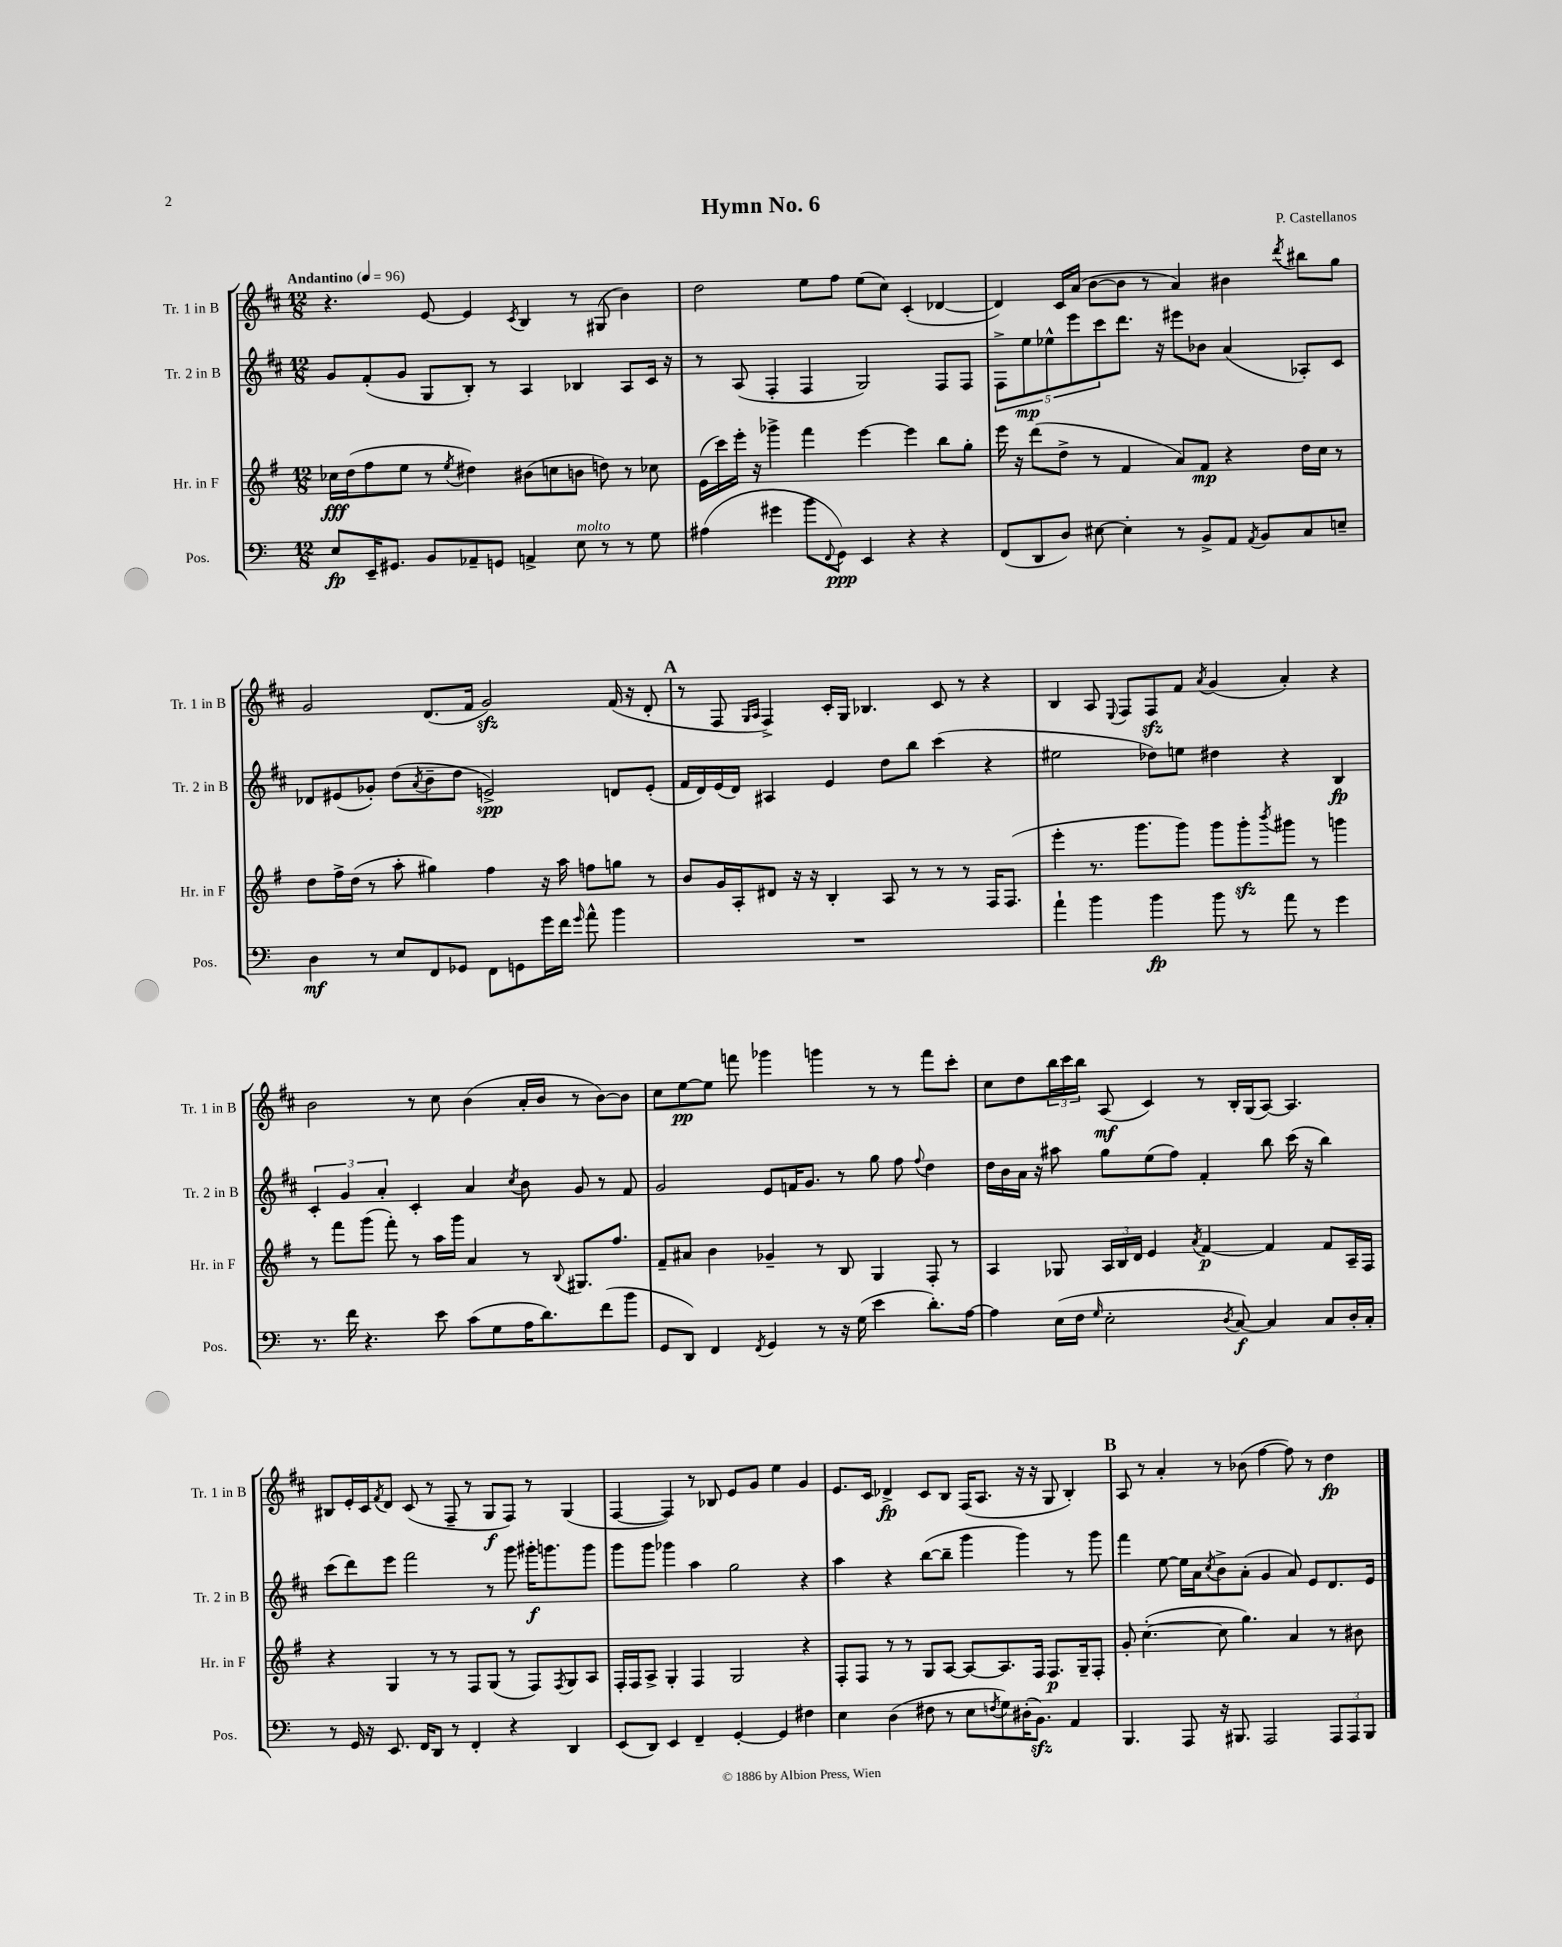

**kern	**dynam	**kern	**dynam	**kern	**dynam	**kern	**dynam
*part4	*part4	*part3	*part3	*part2	*part2	*part1	*part1
*staff4	*staff4	*staff3	*staff3	*staff2	*staff2	*staff1	*staff1
*I"Pos.	*	*I"Hr. in F	*	*I"Tr. 2 in B	*	*I"Tr. 1 in B	*
*I'Pos.	*	*I'Hr. in F	*	*I'Tr. 2 in B	*	*I'Tr. 1 in B	*
*clefF4	*	*clefG2	*	*clefG2	*	*clefG2	*
*k[]	*	*k[f#]	*	*k[f#c#]	*	*k[f#c#]	*
*M12/8	*	*M12/8	*	*M12/8	*	*M12/8	*
*MM96	*	*MM96	*	*MM96	*	*MM96	*
=1	=1	=1	=1	=1	=1	=1	=1
!	!	!	!	!	!	!LO:TX:a:B:t=Andantino	!
8E/L	fp	16cc-X\LL	fff	8g/L	.	4.r	.
.	.	(16dd\J	.	.	.	.	.
16EE~/K	.	8ff#\	.	(8f#'/	.	.	.
8.GG#X/J	.	.	.	.	.	.	.
.	.	8ee\J	.	8g/J	.	.	.
8BB/L	.	8r	.	8G/L	.	[8e/	.
.	.	8qee/	.	.	.	.	.
8AA-X~/	.	4dd#X\)	.	8B'/J)	.	4e/]	.
8GGn/J	.	.	.	8r	.	.	.
.	.	.	.	.	.	8qc#/	.
4AAn^/	.	(8b#X\L	.	4A/	.	4B/	.
.	.	8ccn\	.	.	.	.	.
!LO:TX:a:i:t=molto	!	!	!	!	!	!	!
8E\	.	8bn\J	.	4B-X/	.	8r	.
8r	.	8ddn\)	.	.	.	(8G#X/	.
8r	.	8r	.	8A/L	.	4b\)	.
8G\	.	8cc-X\	.	16c#/Jk	.	.	.
.	.	.	.	16r	.	.	.
=2	=2	=2	=2	=2	=2	=2	=2
(4A#X\	.	(16e\LL	.	8r	.	2dd\	.
.	.	16ccc\)	.	.	.	.	.
.	.	16eee'\JJ	.	(8A/	.	.	.
.	.	16r	.	.	.	.	.
4g#X\	.	4ggg-X^\	.	4F#'/	.	.	.
8b\L	.	4fff#\	.	4F#/	.	8ee\L	.
8qqFF/	.	.	.	.	.	.	.
8GG\J)	ppp	.	.	.	.	8ff#\J	.
4EE/	.	[4eee\	.	2G/)	.	(8ee\L	.
.	.	.	.	.	.	8cc#\J)	.
4r	.	4eee\]	.	.	.	(4c#'/	.
4r	.	8bb\L	.	8F#/L	.	[4d-X/	.
.	.	8gg'\J	.	8F#/J	.	.	.
=3	=3	=3	=3	=3	=3	=3	=3
(8FF/L	.	16eee\	.	10F#^\L	.	4d-/])	.
.	.	16r	.	.	.	.	.
.	.	.	.	10ee\	mp	.	.
8DD/	.	(8ddd\L	.	.	.	.	.
.	.	.	.	10ee-X^^\	.	.	.
8D/J)	.	8dd^\J	.	.	.	16c#/LL	.
.	.	.	.	10eee\	.	.	.
.	.	.	.	.	.	(16a/JJ	.
[8E#X\	.	8r	.	.	.	[8b\L	.
.	.	.	.	10ccc#\	.	.	.
4E#'\]	.	4f#/	.	8.ddd\J	.	8b\J]	.
.	.	.	.	.	.	8r	.
.	.	.	.	16r	.	.	.
8r	.	8a/L)	.	8eee#X\L	.	4a/)	.
8BB^/L	.	8f#/J	mp	8b-X\J	.	.	.
8AA/J	.	4r	.	(4a/	.	4b#X\	.
8qAA/	.	.	.	.	.	.	.
8BB/L	.	.	.	.	.	.	.
.	.	.	.	.	.	8qddd/	.
8C/	.	16dd\LL	.	8A-X'/L)	.	8bb#X\L	.
.	.	16cc\JJ	.	.	.	.	.
8En~/J	.	8r	.	8c#/J	.	8gg\J	.
!!LO:LB:g=z
=4	=4	=4	=4	=4	=4	=4	=4
4D\	mf	8dd\L	.	8d-X/L	.	2g/	.
.	.	16ff#^\L	.	(8e#X/	.	.	.
.	.	(16dd\JJ	.	.	.	.	.
8r	.	8r	.	8g-X'/J)	.	.	.
8E/L	.	8aa'\	.	(8dd\L	.	.	.
.	.	.	.	8qa/	.	.	.
8FF/	.	4gg#X\)	.	8b~\	.	(8.d/L	.
8GG-X/J	.	.	.	8dd\J	.	.	.
.	.	.	.	.	.	16f#/Jk	.
8FF\L	.	4ff#\	.	2en^/)	spp	2gzz/)	.
8GGn\	.	.	.	.	.	.	.
16g\L	.	16r	.	.	.	.	.
16f\JJ	.	16aa\	.	.	.	.	.
16qqg/	.	.	.	.	.	.	.
8a^^\	.	8ffn\L	.	.	.	.	.
4b\	.	8ggn\J	.	8dn/L	.	(16f#/	.
.	.	.	.	.	.	16r	.
.	.	8r	.	(8e'/J	.	8d'/	.
!!LO:REH:place=s1:t=A
=5	=5	=5	=5	=5	=5	=5	=5
1.r	.	8b/L	.	16f#/LL	.	8r	.
.	.	.	.	16d/)	.	.	.
.	.	16g/L	.	(16e/	.	8F#/	.
.	.	16A'/J	.	16d/JJ)	.	.	.
.	.	.	.	.	.	16qqG/LL	.
.	.	.	.	.	.	16qqA/JJ	.
.	.	8d#X/J	.	4A#X/	.	4F#^/)	.
.	.	16r	.	.	.	.	.
.	.	16r	.	.	.	.	.
.	.	4B'/	.	4e/	.	16c#'/LL	.
.	.	.	.	.	.	16G/JJ	.
.	.	.	.	.	.	4.B-X/	.
.	.	8A/	.	8dd\L	.	.	.
.	.	8r	.	8bb\J	.	.	.
.	.	8r	.	(4ccc#\	.	8c#/	.
.	.	8r	.	.	.	8r	.
.	.	16F#/KL	.	4r	.	4r	.
.	.	(8.F#/J	.	.	.	.	.
=6	=6	=6	=6	=6	=6	=6	=6
4a`\	.	4eee'\	.	2ee#X\	.	4B/	.
4b\	.	8.r	.	.	.	8A/	.
.	.	.	.	.	.	8qqE/	.
.	.	.	.	.	.	8F#/L	.
.	.	8.ggg\L	.	.	.	.	.
4b\	fp	.	.	8dd-X\L)	.	8F#zz/	.
.	.	8ggg\J)	.	8een\J	.	8f#/J	.
.	.	.	.	.	.	8qa/	.
8b\	.	8ggg\L	.	4dd#X\	.	(4g/	.
8r	.	8gggzz'\	.	.	.	.	.
.	.	8qbbb/	.	.	.	.	.
8a\	.	8ggg#X\J	.	4r	.	4a'/)	.
8r	.	8r	.	.	.	.	.
4g\	.	4gggn\	.	4B/	fp	4r	.
!!LO:LB:g=z
=7	=7	=7	=7	=7	=7	=7	=7
8.r	.	8r	.	6c#'/	.	2b\	.
.	.	8fff#\L	.	.	.	.	.
.	.	.	.	6g/	.	.	.
16f\	.	.	.	.	.	.	.
4.r	.	(8ggg\J	.	.	.	.	.
.	.	.	.	6a'/	.	.	.
.	.	8fff#'\)	.	.	.	.	.
.	.	8r	.	4c#'/	.	8r	.
8e\	.	16aa\LL	.	.	.	8cc#\	.
.	.	16ggg\JJ	.	.	.	.	.
(8c\L	.	4a/	.	4a/	.	(4b\	.
8G\	.	.	.	.	.	.	.
.	.	.	.	8qcc#/	.	.	.
16A\K	.	8r	.	8b\	.	16a'/LL	.
8.d\)	.	.	.	.	.	16b/JJ	.
.	.	8qqB/	.	.	.	.	.
.	.	8.G#X/L	.	8g/	.	8r	.
(8f\	.	.	.	8r	.	[8b\L)	.
.	.	8.ff#/J	.	.	.	.	.
8b\J	.	.	.	8f#/	.	8b\J]	.
=8	=8	=8	=8	=8	=8	=8	=8
8GG/L	.	8f#~/L	.	2g/	.	8cc#\L	.
8DD/J)	.	8a#X/J	.	.	.	[8ee\	pp
4FF/	.	4b\	.	.	.	8ee\J]	.
.	.	.	.	.	.	8fffn\	.
8qFF/	.	.	.	.	.	.	.
4GG/	.	4g-X~/	.	8e/L	.	4ggg-X\	.
.	.	.	.	16fn/K	.	.	.
.	.	.	.	8.g/J	.	.	.
8r	.	8r	.	.	.	4gggn\	.
16r	.	8B/	.	8r	.	.	.
(16G\	.	.	.	.	.	.	.
4e\	.	4G/	.	8gg\	.	8r	.
.	.	.	.	8ff#\	.	8r	.
.	.	.	.	8qqff#/	.	.	.
8.d'\L)	.	8F#'/	.	4dd\	.	8fff\L	.
.	.	8r	.	.	.	8ccc#'\J	.
[16A\Jk	.	.	.	.	.	.	.
=9	=9	=9	=9	=9	=9	=9	=9
4A\]	.	4A/	.	16dd\LL	.	8cc#\L	.
.	.	.	.	16b\	.	.	.
.	.	.	.	16a\JJ	.	8dd\	.
.	.	.	.	16r	.	.	.
(16E\LL	.	8G-X/	.	8aa#X\	.	24bb\L	.
.	.	.	.	.	.	24ccc#\	.
16F\JJ	.	.	.	.	.	.	.
.	.	.	.	.	.	24bb\JJ	.
16qqG/	.	.	.	.	.	.	.
2E'\	.	24A/LL	.	8gg\L	.	(8A/	mf
.	.	24B/	.	.	.	.	.
.	.	24d/JJ	.	.	.	.	.
.	.	4e/	.	(8ee\	.	4c#/)	.
.	.	.	.	8ff#\J)	.	.	.
.	.	8qa/	.	.	.	.	.
.	.	[4f#/	p	4f#'/	.	8r	.
8qD/	.	.	.	.	.	.	.
[8C/)	f	.	.	.	.	16B'/LL	.
.	.	.	.	.	.	(16G/J	.
4C/]	.	4f#/]	.	8bb\	.	[8A/J)	.
.	.	.	.	(16ccc#\	.	4.A/]	.
.	.	.	.	16r	.	.	.
8C/L	.	8f#/L	.	4bb\)	.	.	.
16D'/L	.	16A~/L	.	.	.	.	.
16C'/JJ	.	16F#/JJ	.	.	.	.	.
!!LO:LB:g=z
=10	=10	=10	=10	=10	=10	=10	=10
8r	.	4r	.	(8ccc#\L	.	8B#X/L	.
16GG/	.	.	.	8ddd\)	.	16e'/L	.
16r	.	.	.	.	.	16c#/J	.
.	.	.	.	.	.	8qf#/	.
8.EE/	.	4G/	.	8eee\J	.	8d/J	.
.	.	.	.	2fff#\	.	(8c#/	.
16FF/KL	.	.	.	.	.	.	.
8DD/J	.	8r	.	.	.	8r	.
8r	.	8r	.	.	.	8F#~/	.
4FF'/	.	8F#/L	.	.	.	8r	.
.	.	(8G/J	.	8r	.	8G/L	f
4r	.	8r	.	8ggg\	.	8F#/J)	.
.	.	8F#/L)	.	16ggg#X'\KL	f	8r	.
.	.	.	.	8.gggn\	.	.	.
.	.	8qF#/	.	.	.	.	.
4DD/	.	8G/	.	.	.	(4G/	.
.	.	8A/J	.	8ggg\J	.	.	.
=11	=11	=11	=11	=11	=11	=11	=11
(8EE/L	.	16F#'/LL	.	8ggg\L	.	[4F#/	.
.	.	16F#/J	.	.	.	.	.
8DD/J)	.	8A^/J	.	8ggg\J	.	.	.
4EE/	.	4G'/	.	4ggg-X\	.	4F#/])	.
4FF~/	.	4F#/	.	4aa\	.	8r	.
.	.	.	.	.	.	8B-X/	.
[4GG'/	.	2G/	.	2gg\	.	8e/L	.
.	.	.	.	.	.	8g/J	.
4GG/]	.	.	.	.	.	4ee\	.
4F#X\	.	4r	.	4r	.	4g/	.
=12	=12	=12	=12	=12	=12	=12	=12
4E\	.	8F#'/L	.	4aa\	.	8.e/L	.
.	.	8F#/J	.	.	.	.	.
.	.	.	.	.	.	16c#/Jk	.
(4D\	.	8r	.	4r	.	4d-X^/	fp
.	.	8r	.	.	.	.	.
8F#X\	.	8G/L	.	([8bb\L	.	8c#/L	.
8r	.	[8A/J	.	8bb~\J]	.	8B/J	.
8E\L	.	8A/L_	.	4ggg\	.	(16F#/KL	.
.	.	.	.	.	.	8.A/J	.
8qFn/	.	.	.	.	.	.	.
8G\)	.	8.A/]	.	.	.	.	.
(16D#X'\K	.	.	.	4ggg\)	.	16r	.
8.BBzz\J)	.	16F#/Jk	.	.	.	16r	.
.	.	8.F#/L	p	.	.	8G/	.
4AA/	.	.	.	8r	.	4B'/)	.
.	.	16G~/k	.	.	.	.	.
.	.	8F#'/J	.	8ggg\	.	.	.
!!LO:REH:place=s1:t=B
=13	=13	=13	=13	=13	=13	=13	=13
4.BBB/	.	8g'/	.	4fff#\	.	8A/	.
.	.	([4.cc'\	.	.	.	8r	.
.	.	.	.	[8ee\	.	4a'/	.
8AAA/	.	.	.	16ee\LL]	.	.	.
.	.	.	.	16a\J	.	.	.
.	.	.	.	8qcc#/	.	.	.
16r	.	8cc\]	.	8b^\	.	8r	.
8.BBB#X/	.	.	.	.	.	.	.
.	.	4.gg\)	.	(8a'\J	.	(8b-X\	.
2AAA/	.	.	.	4g/	.	[4ff#\	.
.	.	4a/	.	8a/)	.	8ff#\])	.
.	.	.	.	8e/L	.	8r	.
12AAA/L	.	8r	.	8.d/	.	4dd\	fp
12AAA/	.	.	.	.	.	.	.
.	.	8b#X\	.	.	.	.	.
12BBB#/J	.	.	.	.	.	.	.
.	.	.	.	16e/Jk	.	.	.
==	==	==	==	==	==	==	==
*-	*-	*-	*-	*-	*-	*-	*-
